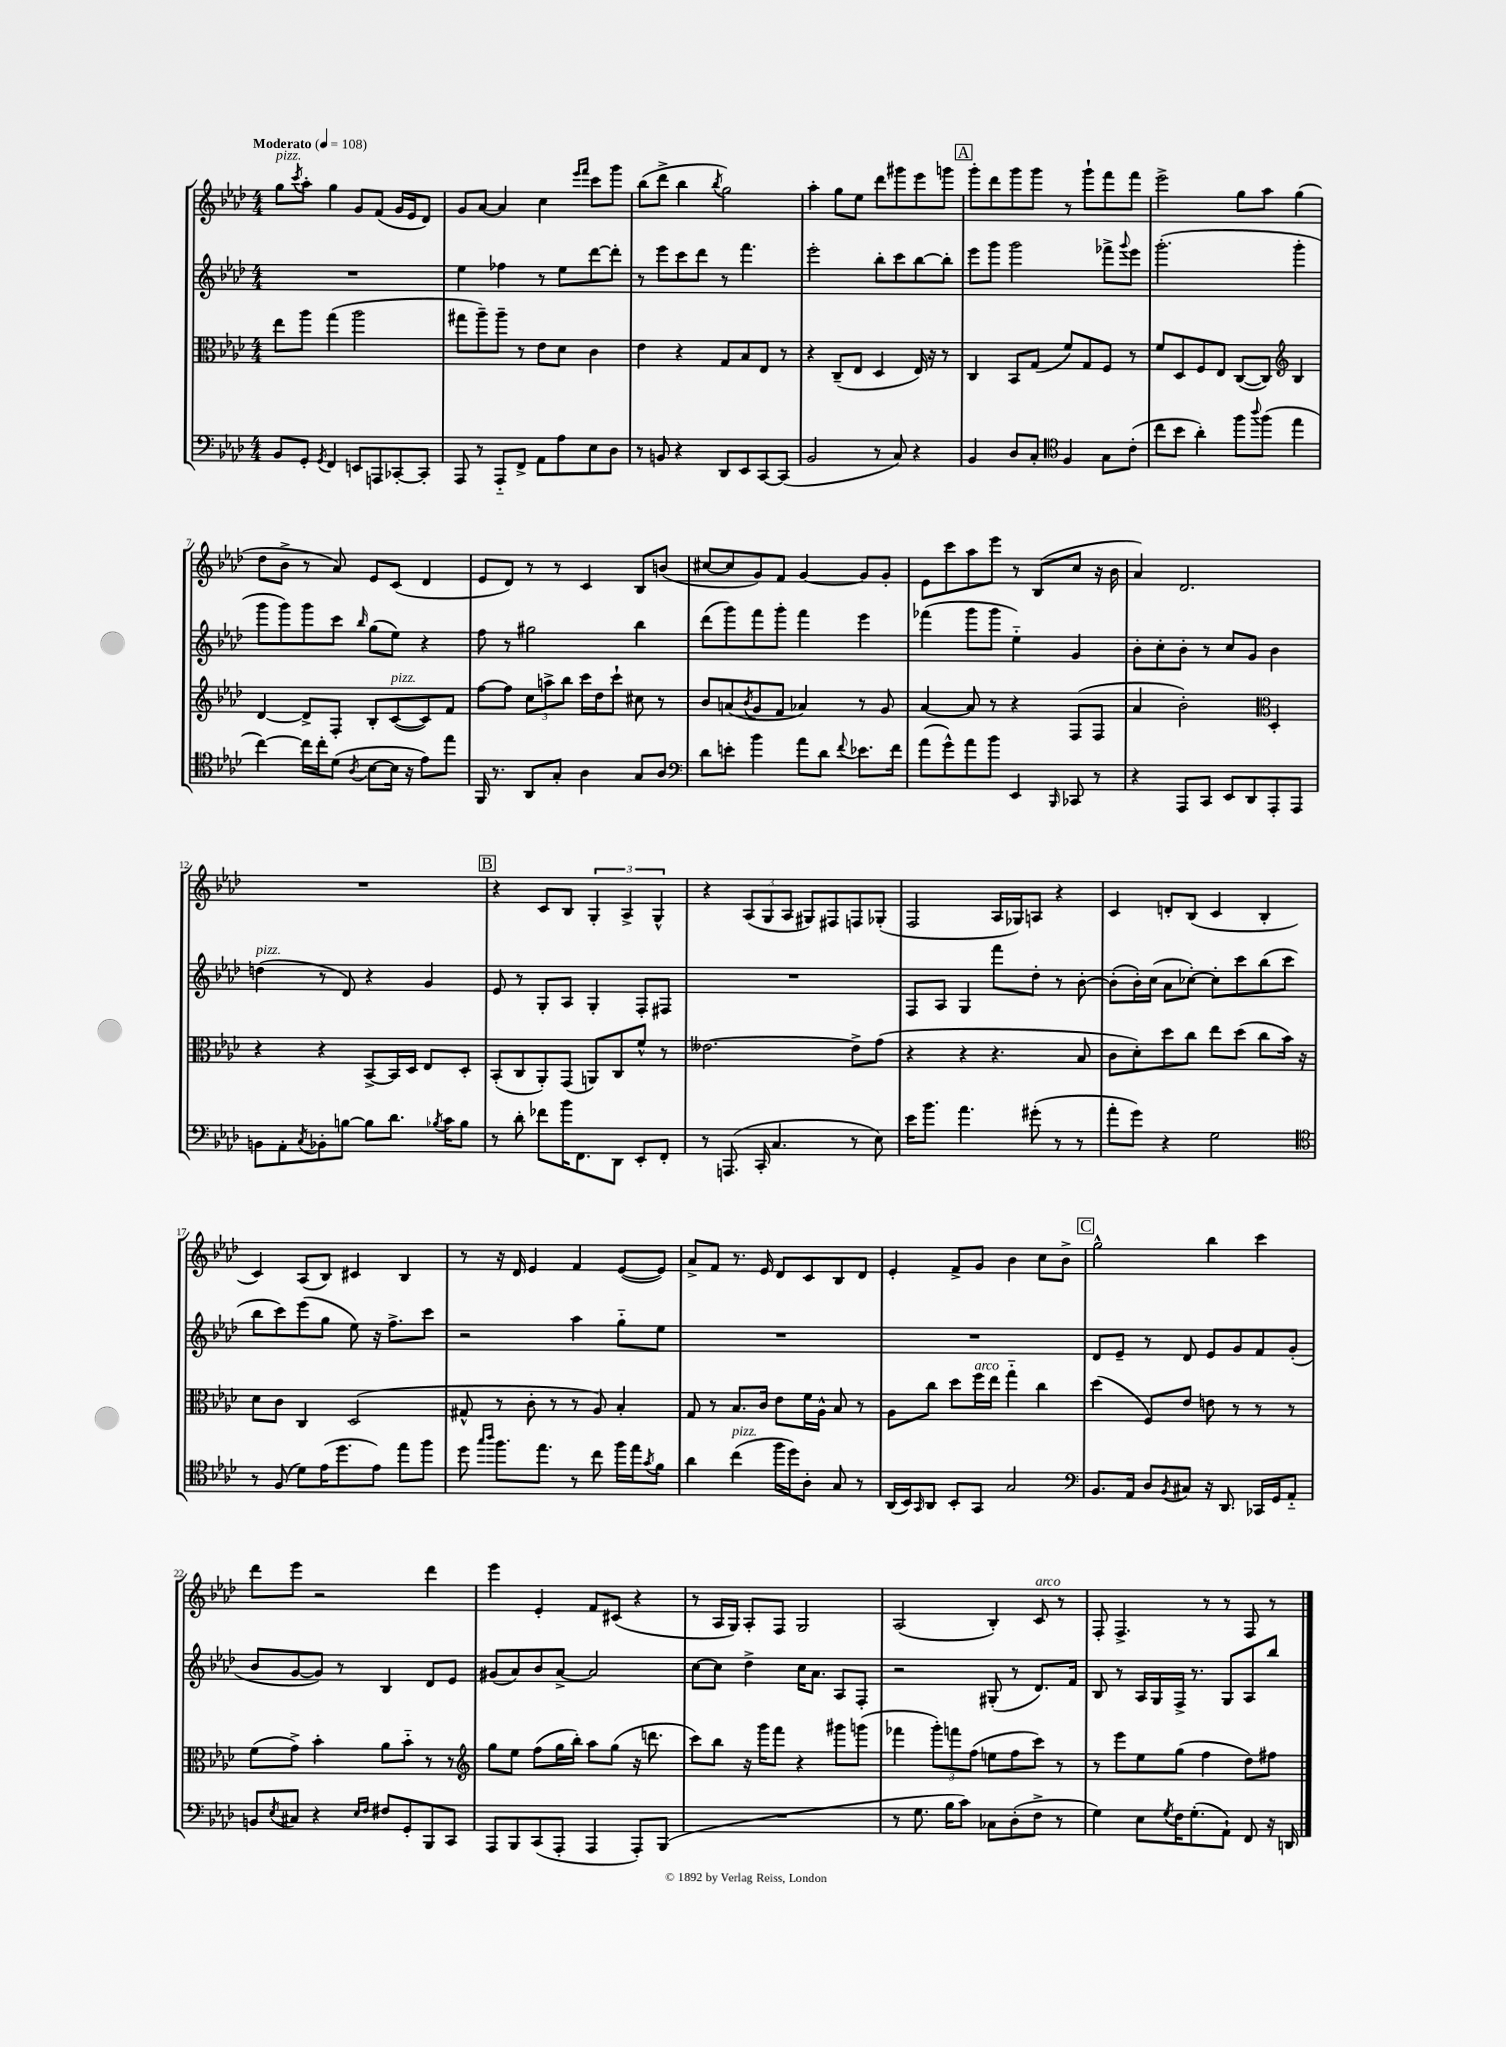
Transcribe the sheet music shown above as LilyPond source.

<<
\new StaffGroup <<
\new Staff = "s0" {
    \clef treble \key aes \major \numericTimeSignature \time 4/4 \tempo "Moderato" 4 = 108
    g''8^\markup { \italic "pizz." } \acciaccatura { c'''8 } aes''8-. g''4 g'8 f'8( g'16 ees'16 des'8) |
    g'8 aes'8~ aes'4 c''4 \grace { ees'''16 f'''16 } c'''8 g'''8 |
    bes''8( des'''8-> bes''4 \acciaccatura { bes''8 } g''2) |
    aes''4-. g''8 ees''8 des'''8 gis'''8 ees'''8 g'''8 |
    \mark \markup { \box "A" } g'''8-. des'''8 g'''8 g'''8 r8 g'''8-! f'''8 f'''8 |
    ees'''2-> g''8 aes''8 g''4( |
    des''8 bes'8-> r8 aes'8) ees'8 c'8( des'4 |
    ees'8 des'8) r8 r8 c'4 bes8 b'8( |
    cis''8~ cis''8 g'8) f'8 g'4~ g'8 g'8-. |
    ees'8 c'''8 aes''8 ees'''8 r8 bes8( c''8 r16 bes'16 |
    aes'4) des'2. |
    R1 |
    \mark \markup { \box "B" } r4 c'8 bes8 \tuplet 3/2 { g4-. aes4-> g4-^ } |
    r4 \tuplet 3/2 { aes8( g8 aes8 } gis8) fis8 f8 ges8-.( |
    f2 aes16 ges16) a8 r4 |
    c'4 d'8-. bes8( c'4 bes4-. |
    c'4) aes8( bes8) cis'4 bes4 |
    r8 r16 des'16 ees'4 f'4 ees'8~( ees'8) |
    aes'8-> f'8 r8. ees'16 des'8 c'8 bes8 des'8 |
    ees'4-. f'8-> g'8 bes'4 c''8 bes'8-> |
    \mark \markup { \box "C" } g''2-^ bes''4 c'''4 |
    des'''8 ees'''8 r2 des'''4 |
    ees'''4 ees'4-. f'8 cis'8( r4 |
    r8 aes16 g16) aes8-. f8 g2 |
    aes2( bes4-.) c'8^\markup { \italic "arco" } r8 |
    f8-. f4.-> r8 r8 f8 r8 \bar "|." |
}
\new Staff = "s1" {
    \clef treble \key aes \major \numericTimeSignature \time 4/4
    R1 |
    ees''4 fes''4 r8 ees''8 des'''8~ des'''8-. |
    r8 ees'''8 c'''8 des'''8 r8 f'''4. |
    ees'''2-. bes''8-. c'''8 bes''8~ bes''8-. |
    \mark \markup { \box "A" } ees'''8 g'''8 g'''2 fes'''8-> \appoggiatura { g'''8 } ees'''8 |
    g'''2.-.( g'''4-. |
    g'''8 g'''8) g'''8 c'''8 \grace { bes''16 } g''8( ees''8) r4 |
    f''8 r8 gis''2 bes''4 |
    des'''8( g'''8) f'''8 g'''8-. f'''4 ees'''4 |
    fes'''4( g'''8 g'''8 ees''4-_) g'4 |
    bes'8-. c''8-. bes'8-. r8 c''8 g'8 bes'4 |
    d''4^\markup { \italic "pizz." }( r8 des'8) r4 g'4 |
    \mark \markup { \box "B" } ees'8 r8 g8-. aes8 g4-. f8-. fis8 |
    R1 |
    f8 aes8 g4 f'''8 des''8-. r8 bes'8~-. |
    bes'8-.( bes'16-.) c''16( aes'8 ces''8~-.) ces''8-. c'''8 bes''8( c'''8 |
    bes''8 c'''8) ees'''8( g''8 ees''8) r16 f''8.-> c'''8 |
    r2 aes''4 g''8-_ ees''8 |
    R1 |
    R1 |
    \mark \markup { \box "C" } des'8 ees'8-- r8 des'8 ees'8 g'8 f'8 g'8-.( |
    bes'8 g'8~ g'8) r8 bes4 des'8 ees'8 |
    gis'8( aes'8) bes'8 aes'8~-> aes'2 |
    c''8~ c''8 des''4-> c''16 aes'8. aes8 f8-. |
    r2 gis8-.( r8 des'8.) f'16 |
    bes8 r8 aes16 g16 f16-> r8. g8 aes8 bes''8 \bar "|." |
}
\new Staff = "s2" {
    \clef alto \key aes \major \numericTimeSignature \time 4/4
    ees''8 aes''8 g''4( aes''2 |
    gis''8 aes''8--) aes''8-- r8 ees'8 des'8 c'4 |
    ees'4 r4 g8 bes8 ees8 r8 |
    r4 c8--( ees8 des4 ees16) r16 r8 |
    \mark \markup { \box "A" } c4 bes,8 g8( f'8) g8 f8 r8 |
    f'8 des8 f8 ees8 c8~( c8) \clef treble bes4 |
    des'4~ des'8-> f8-. bes8-. c'8~^\markup { \italic "pizz." }( c'8) f'8 |
    f''8~ f''8 \tuplet 3/2 { c''8 a''8-> bes''8 } c'''16 des''16 c'''8-! cis''8 r8 |
    bes'8 a'8( \acciaccatura { bes'8 } g'8 f'8 aes'4) r8 g'8 |
    aes'4~ aes'8 r8 r4 f8( f8 |
    aes'4 bes'2-.) \clef alto des4-. |
    r4 r4 bes,8~-> bes,16 des16 ees8 des8-. |
    \mark \markup { \box "B" } bes,8-.( c8 aes,8-.) g,8( a,8) c8 f'8-^ r8 |
    eeses'2.~ eeses'8-> g'8( |
    r4 r4 r4. bes8 |
    c'8 des'8-.) des''8 c''8 ees''8 des''8( c''8 bes'16) r16 |
    des'8 c'8 c4 des2( |
    gis8-^ r8 c'8-. r8 r8 aes8) bes4-. |
    g8 r8 bes8. c'16 ees'8 f'16 aes16-^ bes8 r8 |
    aes8 c''8 des''8 f''16^\markup { \italic "arco" } ees''16 g''4-_ c''4 |
    \mark \markup { \box "C" } des''4( f8) ees'8 e'8 r8 r8 r8 |
    f'8( g'8->) bes'4-. aes'8 bes'8-_ r8 r8 |
    \clef treble g''8 ees''8 f''8( g''16 bes''16-.) aes''8 g''8( r16 d'''8. |
    c'''8) bes''8 r16 g'''16 f'''8 r4 gis'''8 g'''8( |
    fes'''4 \tuplet 3/2 { g'''8-.) f'''8 f''8( } e''8 f''8 c'''8) r8 |
    r8 ees'''8 ees''8 g''8( f''4 des''8) fis''8 \bar "|." |
}
\new Staff = "s3" {
    \clef bass \key aes \major \numericTimeSignature \time 4/4
    bes,8 g,8-. \acciaccatura { g,8 } f,4 e,8 a,,8 ces,8~-. ces,8-. |
    aes,,8 r8 aes,,8-_ f,8-> aes,8 aes8 ees8 des8 |
    r8 b,8 r4 des,8 ees,8 c,8~ c,8( |
    bes,2 r8 c8) r4 |
    \mark \markup { \box "A" } bes,4 des8 c8-. \clef tenor f4 g8 c'8-.( |
    c''8 bes'8 aes'4-.) f''8 \appoggiatura { aes''8 } f''8( ees''4 |
    c''4~) c''16 c''16-. des'8( \acciaccatura { aes8 } bes8~ bes16 r16 ees'8) ees''8 |
    f,16 r8. aes,8 g8-. aes4 g8 aes8 |
    \clef bass des'8 e'8-. bes'4 aes'8 des'8 \appoggiatura { f'8 } ees'8. f'16 |
    aes'8( g'8-^) aes'8 bes'8 ees,4 \grace { bes,,16 } ces,8 r8 |
    r4 aes,,8 c,8 ees,8 des,8 aes,,8-. aes,,8 |
    b,8 aes,8-. \acciaccatura { c8 } bes,8-. b8~ b8 des'8. \acciaccatura { bes8 } c'16 bes8 |
    \mark \markup { \box "B" } r8 des'8-. fes'8 bes'16 f,8. des,8 ees,8-. f,8-. |
    r8 a,,8.( c,16-. c4. r8 ees8) |
    ees'16 bes'8. aes'4. gis'8-.( r8 r8 |
    aes'8-. g'8) r4 g2 |
    \clef tenor r8 f8( des'8) ees'16( des''8. ees'8) ees''8 f''8 |
    des''8 \grace { g''16 aes''16 } f''8. ees''8. r8 c''8 f''16 ees''16 \acciaccatura { g'8 } f'8 |
    aes'4 c''4^\markup { \italic "pizz." }( f''16 des''16) aes8-. g8 r8 |
    aes,16( bes,16) \grace { g,16 } aes,8 bes,8-. g,8 g2 |
    \mark \markup { \box "C" } \clef bass bes,8. aes,16 des8 \acciaccatura { bes,8 } cis8 r16 des,8. ces,16 g,16 aes,8-_ |
    b,8 \acciaccatura { ees8 } cis8 r4 \grace { ees16 f16 } fis8 g,8-. bes,,8 c,8 |
    aes,,8 bes,,8 c,8( aes,,8-. aes,,4 aes,,8-.) bes,,8( |
    R1 |
    r8 g8. bes16 c'8) ces8 des8-.( f8-> r8 |
    g4) ees8 \acciaccatura { g8 } f16 g8.-.( aes,8-!) f,8 r16 d,16 \bar "|." |
}
>>
>>
